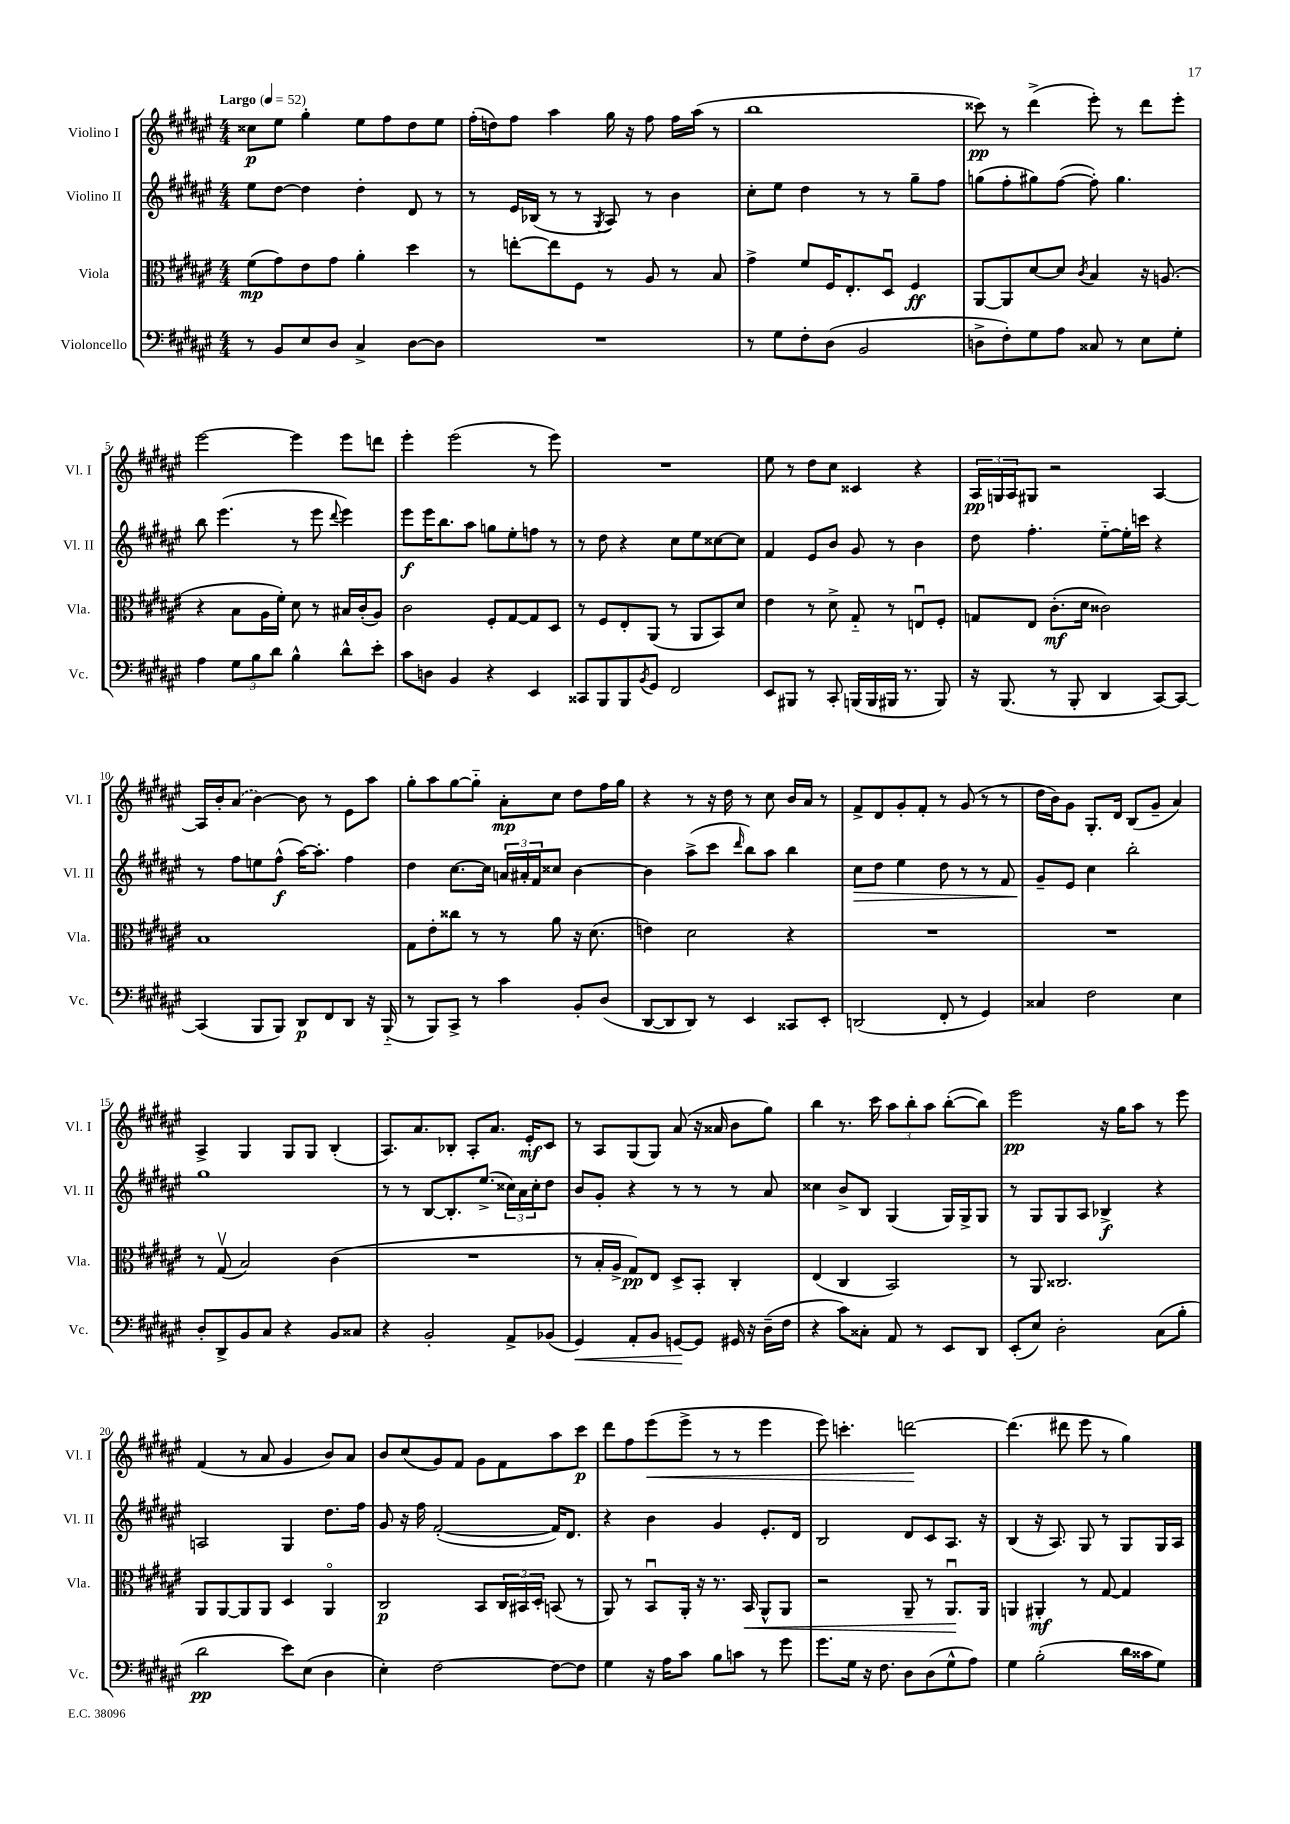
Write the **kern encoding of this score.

**kern	**kern	**kern	**kern
*staff4	*staff3	*staff2	*staff1
*clefF4	*clefC3	*clefG2	*clefG2
*k[f#c#g#d#a#e#]	*k[f#c#g#d#a#e#]	*k[f#c#g#d#a#e#]	*k[f#c#g#d#a#e#]
*M4/4	*M4/4	*M4/4	*M4/4
*MM52	*MM52	*MM52	*MM52
8r	(8f#\L	8ee#\L	8cc##\L
8BB/L	8g#\)	[8dd#\J	8ee#\J
8E#/	8e#\	4dd#\]	4gg#'\
8D#/J	8g#\J	.	.
4C#^/	4a#'\	4dd#'\	8ee#\L
.	.	.	8ff#\
[8D#\L	4dd#\	8d#/	8dd#\
8D#\]J	.	8r	8ee#\J
=	=	=	=
1r	8r	8r	(16ff#'\LL
.	.	.	16dd\J)
.	[8ee'\L	16e#/LL	8ff#\J
.	.	(16B-/JJ	.
.	8ee\]	8r	4aa#\
.	8F#\J	8r	.
.	.	8qG#/	.
.	8r	8A#/)	16gg#\
.	.	.	16r
.	8A#/	8r	8ff#\
.	8r	4b\	16ff#\LL
.	.	.	(16aa#\JJ
.	8B/	.	8r
=	=	=	=
8r	4g#^\	8cc#'\L	1bb
8G#\L	.	8ee#\J	.
8F#'\	8f#/L	4dd#\	.
(8D#\J	16F#/K	.	.
.	8.E#'/	.	.
2BB/	.	8r	.
.	8D#u/J	8r	.
.	4F#/	8gg#~\L	.
.	.	8ff#\J	.
=	=	=	=
8D^\L	[8AA#/L	(8gg\L	8ccc##\)
8F#'\)	8AA#/]	8ff#'\	8r
8G#\	[8d#/	8gg#\)	(4ddd#^\
8A#\J	8d#/]J	([8ff#\J	.
.	8qc#/	.	.
8C##/	4B/	8ff#'\])	8eee#'\)
8r	.	4.gg#\	8r
8E#\L	16r	.	8ddd#\L
.	(8.A/	.	.
8G#'\J	.	.	8eee#'\J
=	=	=	=
4A#\	4r	8bb\	[2eee#\
.	.	(4.eee#\	.
12G#\L	8B\L	.	.
12B\	.	.	.
.	16A#\L	.	.
12d#\J	.	.	.
.	16f#'\JJ)	.	.
4B^^\	8d#\	8r	4eee#\]
.	8r	8eee#\	.
.	.	8qqddd#/	.
8d#^^\L	16B#/LL	4eee#\)	8eee#\L
.	(16c#'/J	.	.
8e#'\J	8A#/J)	.	8ddd\J
=	=	=	=
8c#\L	2c#\	8eee#\L	4eee#'\
8D\J	.	16eee#\K	.
.	.	8.bb\	.
4BB/	.	.	(2eee#\
.	.	8aa#\J	.
4r	8F#'/L	8gg\L	.
.	[8G#/	8ee#'\	.
4EE#/	8G#/]	8ff\J	8r
.	8D#/J	8r	8eee#\)
=	=	=	=
8CC##/L	8r	8r	1r
8BBB/	8F#/L	8dd#\	.
8BBB/	8E#'/	4r	.
8qBB/	.	.	.
8GG#/J	(8AA#/J	.	.
2FF#/	8r	8cc#\L	.
.	8AA#/L	8ee#\	.
.	8BB/)	[8cc##\	.
.	8d#/J	8cc##\]J	.
=	=	=	=
8EE#/L	4e#\	4f#/	8ee#\
8BBB#/J	.	.	8r
8r	8r	8e#/L	8dd#\L
8CC#'/	8d#^\	8b/J	8cc#\J
(16BBB/LL	8G#'~/	8g#/	4c##/
16BBB/	.	.	.
16BBB#/JJ	8r	8r	.
8.r	.	.	.
.	8Eu/L	4b\	4r
8BBB#/)	8F#'/J	.	.
=	=	=	=
16r	8G/L	8dd#\	24A#/LL
.	.	.	24G/
(8.BBB/	.	.	.
.	.	.	24A#/J
.	8E#/J	4.ff#'\	8G#/J
8r	(8.c#'\L	.	2r
8BBB'/	.	.	.
.	16d#\Jk	.	.
4DD#/	2c##\)	[8ee#'~\L	.
.	.	16ee#'\]L	.
.	.	16ccc\JJ	.
[8CC#/L)	.	4r	[4A#/
8CC#/_J	.	.	.
=	=	=	=
(4CC#/]	1B	8r	16A#/]LL
.	.	.	16b'/J
.	.	8ff#\L	(8a#/J
8BBB/L	.	8ee\	[4b\)
8BBB/J)	.	(8ff#^^\J	.
8DD#/L	.	[16aa#\LK)	8b\]
.	.	8.aa#'\]J	.
8FF#/	.	.	8r
8DD#/J	.	4ff#\	8e#\L
16r	.	.	8aa#\J
(16BBB'~/	.	.	.
=	=	=	=
8r	8G#\L	4dd#\	8gg#'\L
8BBB/L)	8e#'\	.	8aa#\
8CC#^/J	8cc##\J	[8.cc#\L	[8gg#\
8r	8r	.	8gg#'~\]J
.	.	16cc#\]Jk	.
4c#\	8r	24a/LL	8a#'\L
.	.	24a#'/	.
.	.	24f#/J	.
.	8a#\	8cc##/J	8cc#\J
8BB'/L	16r	[4b\	8dd#\L
.	(8.d#\	.	.
(8D#/J	.	.	16ff#\L
.	.	.	16gg#\JJ
=	=	=	=
[8DD#/L	4e\)	4b\]	4r
8DD#/]	.	.	.
8DD#/J)	2d#\	(8aa#^\L	8r
8r	.	8ccc#\J	16r
.	.	.	16dd#\
.	.	16qqddd#/	.
4EE#/	.	8bb\L)	8r
.	.	8aa#\J	8cc#\
8CC##/L	4r	4bb\	16b/LL
.	.	.	16a#/JJ
8EE#'/J	.	.	8r
=	=	=	=
(2DD/	1r	8cc#\L	8f#^/L
.	.	8dd#\J	8d#/
.	.	4ee#\	8g#'/
.	.	.	8f#'/J
8FF#'/	.	8dd#\	8r
8r	.	8r	(8g#/
4GG#/)	.	8r	8r
.	.	8f#/	8r
=	=	=	=
4C##/	1r	8g#~/L	16dd#\LL
.	.	.	16b\J)
.	.	8e#/J	8g#\J
2F#\	.	4cc#\	8.G#'/L
.	.	.	16d#/Jk
.	.	2bb'\	(8B/L
.	.	.	8g#~/J
4E#\	.	.	4a#/)
=	=	=	=
8D#'/L	8r	1gg#	4A#^/
8DD#^/	(8G#v/	.	.
8BB/	2B/)	.	4G#/
8C#/J	.	.	.
4r	.	.	8G#/L
.	.	.	8G#/J
8BB/L	(4c#\	.	(4B'/
8C##/J	.	.	.
=	=	=	=
4r	1r	8r	8.A#/L)
.	.	8r	.
.	.	.	8.a#/
2BB'/	.	[8B/L	.
.	.	8.B'/]	8B-'/J
.	.	.	8A#'/L
.	.	(8.ee#^/J	.
.	.	.	8.a#/J
8AA#^/L	.	24cc##\LL)	.
.	.	24a#\	.
.	.	.	16e#'/LK
.	.	24cc##'\J	.
(8BB-/J	.	8dd#\J	8c#/J
=	=	=	=
4GG#/)	8r	8b/L	8r
.	16B'/LL	8g#'/J	8A#/L
.	16A#^/JJ	.	.
8AA#'/L	8G#/L)	4r	(8G#/
8BB/J	8E#/J	.	8G#/J)
[8GG/L	8D#^/L	8r	(8a#/
8GG/]J	8BB'/J	8r	16r
.	.	.	16a##/
16GG#/	4C#'/	8r	8b\L
16r	.	.	.
(16D#~\LL	.	8a#/	8gg#\J)
16F#\JJ	.	.	.
=	=	=	=
4r	(4E#/	4cc##\	4bb\
8c#\L)	4C#/	8b^/L	8.r
8C##'\J	.	8B/J	.
.	.	.	16ccc#\
8AA#/	2BB/)	(4G#/	12aa#\L
.	.	.	12bb'\
8r	.	.	.
.	.	.	12aa#\J
8EE#/L	.	16G#/LL)	([8bb'\L
.	.	16G#^/J	.
8DD#/J	.	8G#/J	8bb\]J)
=	=	=	=
(8EE#'/L	8r	8r	2eee#\
8E#/J)	8AA#/	8G#/L	.
2D#'\	2.C##/	8G#/	.
.	.	8A#/J	.
.	.	4B-^/	16r
.	.	.	16gg#\LK
.	.	.	8aa#\J
(8C#\L	.	4r	8r
8B'\J	.	.	8eee#\
=	=	=	=
2d#\	8AA#/L	2A/	(4f#/
.	[8AA#/	.	.
.	8AA#/]	.	8r
.	8AA#/J	.	8a#/
8e#\L)	4D#/	4G#/	4g#/
(8E#\J	.	.	.
4D#\	4AA#o/	8.dd#\L	8b/L)
.	.	.	8a#/J
.	.	16ff#\Jk	.
=	=	=	=
4E#'\)	2C#/	8g#/	8b/L
.	.	16r	(8cc#/
.	.	16ff#\	.
[2F#\	.	([2f#'/	8g#/)
.	.	.	8f#/J
.	8BB/L	.	8g#\L
.	24C#/L	.	8f#\
.	24BB#/	.	.
.	24D#'/JJ	.	.
8F#\_L	(8BB/	16f#/]LK)	8aa#\
.	.	8.d#/J	.
8F#\]J	8r	.	8ccc#\J
=	=	=	=
4G#\	8AA#/)	4r	8ddd#\L
.	8r	.	8ff#\
16r	8BBu/L	4b\	(8eee#\
16A#\LK	.	.	.
8c#\J	16AA#'/Jk	.	8eee#^\J
.	16r	.	.
8B\L	8.r	4g#/	8r
8c\J	.	.	8r
.	16BB/	.	.
8r	8AA#^^/L	8.e#'/L	4eee#\
8g#\	8AA#/J	.	.
.	.	16d#/Jk	.
=	=	=	=
8.g#\L	2r	2B/	8eee#\)
.	.	.	4.ccc'\
16G#\Jk	.	.	.
16r	.	.	.
8.F#\	.	.	.
8D#\L	8AA#~/	8d#/L	[2ddd\
(8D#\	8r	8c#/	.
8G#^^\	8.AA#u/L	8.A#/J	.
8A#\J)	.	.	.
.	16AA#/Jk	16r	.
=	=	=	=
4G#\	4AA/	(4B/	(4.ddd\]
(2B'\	4AA#'/	16r	.
.	.	8.A#/)	.
.	.	.	8ddd#\
.	8r	8G#/	8eee#\
.	[8G#/	8r	8r
16d#\LL	4G#/]	8G#/L	4gg#\)
16c##\J	.	.	.
8G#\J)	.	16G#/L	.
.	.	16A#/JJ	.
==	==	==	==
*-	*-	*-	*-
